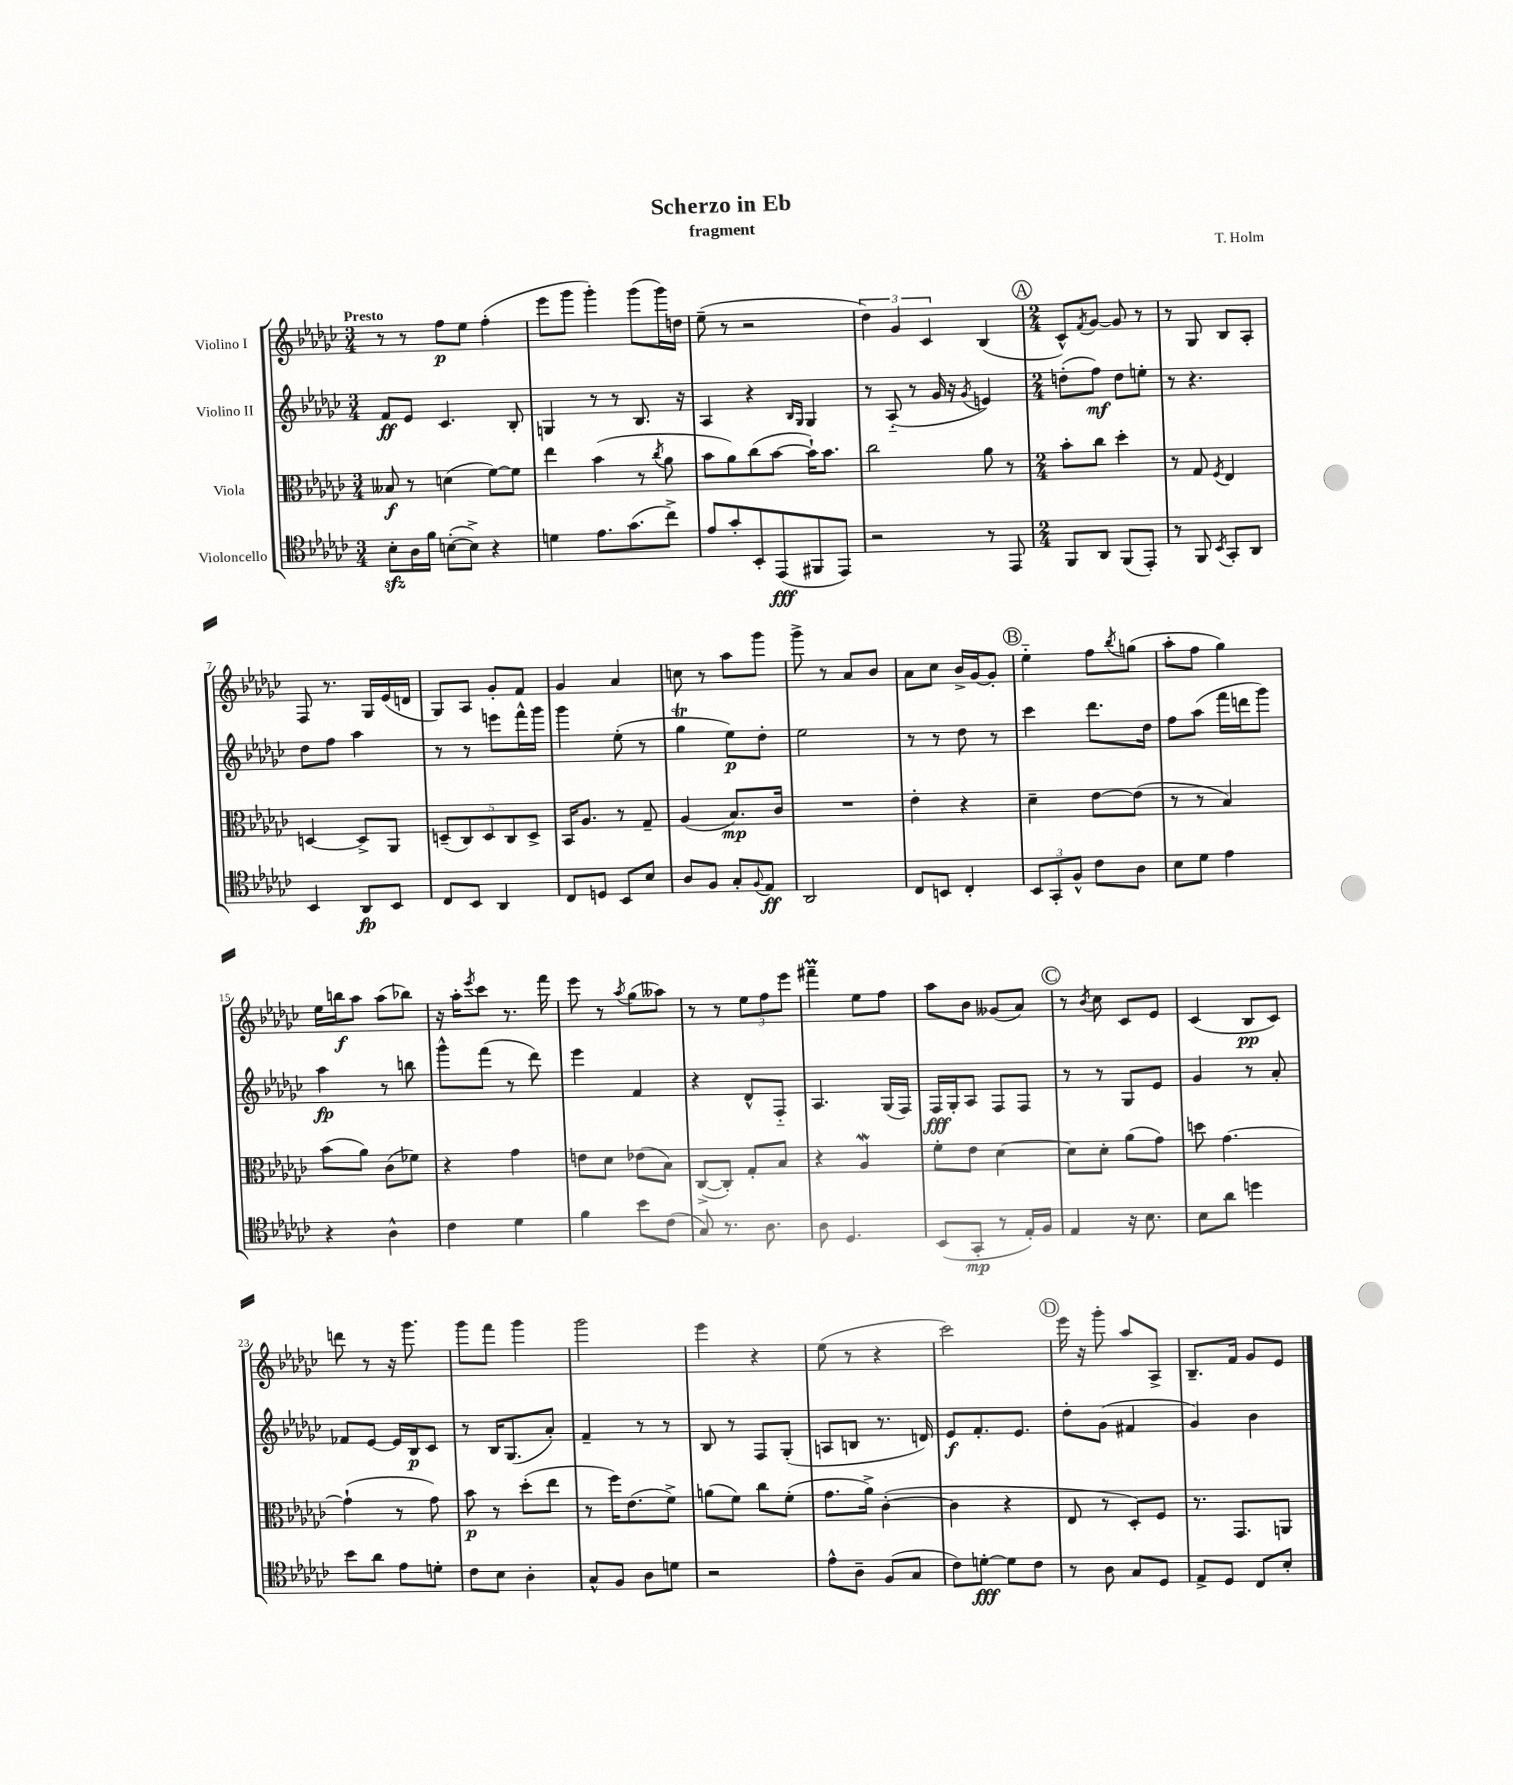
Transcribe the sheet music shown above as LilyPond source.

\header { title = "Scherzo in Eb" composer = "T. Holm" subtitle = "fragment" }
<<
\new StaffGroup <<
\new Staff = "s0" \with { instrumentName = "Violino I" } {
    \clef treble \key ges \major \numericTimeSignature \time 3/4 \tempo "Presto"
    r8 r8 f''8\p ees''8 f''4-.( |
    ees'''8 ges'''8 ges'''4-.) ges'''8( ges'''16) d''16 |
    ees''8--( r8 r2 |
    \tuplet 3/2 { des''4) ges'4 ces'4 } bes4( |
    \mark \markup { \circle "A" } \numericTimeSignature \time 2/4 ces'8-^) \acciaccatura { f'8 } ges'8~ ges'8 r8 |
    r8 ges8 bes8 aes8-. |
    f8 r8. ges16 ees'16( d'16 |
    ges8) aes8 ges'8-. f'8 |
    ges'4 aes'4 |
    c''8 r8 aes''8 ges'''8 |
    ges'''8-> r8 aes'8 bes'8 |
    aes'8 ces''8 bes'16-> ges'16~ ges'8-. |
    \mark \markup { \circle "B" } ees''4-_ f''8 \acciaccatura { bes''8 } g''8( |
    aes''8-. f''8 ges''4) |
    ees''16 b''16\f aes''8 aes''8( bes''8) |
    r16 aes''16-. \acciaccatura { ees'''8 } ces'''8 r8. f'''16 |
    ees'''8 r8 \acciaccatura { aes''8 } ges''8( aeses''8) |
    r8 r8 \tuplet 3/2 { ees''8 f''8 ees'''8 } |
    fis'''4--\prall ees''8 f''8 |
    aes''8 bes'8 geses'8( aes'8) |
    \mark \markup { \circle "C" } r8 \acciaccatura { bes'8 } ces''8 ces'8 ees'8 |
    ces'4( bes8\pp ces'8) |
    d'''8 r8 r16 ges'''8. |
    ges'''8 f'''8 ges'''4 |
    ges'''2 |
    ees'''4 r4 |
    ees''8( r8 r4 |
    ces'''2) |
    \mark \markup { \circle "D" } ees'''16 r16 ges'''8-. aes''8 aes8-> |
    bes8.-- f'16 ges'8 ees'8 \bar "|." |
}
\new Staff = "s1" \with { instrumentName = "Violino II" } {
    \clef treble \key ges \major \numericTimeSignature \time 3/4
    f'8\ff ees'8 ces'4. bes8-. |
    g4 r8 r8 bes8. r16 |
    aes4 r4 \grace { bes16 ges16 } ges4 |
    r8 aes8-_( r8 ges'16 r16 \acciaccatura { ges'8 } e'4) |
    \mark \markup { \circle "A" } \numericTimeSignature \time 2/4 d''8-.( f''8\mf) d''8 e''8-. |
    r8 r4. |
    des''8 f''8 aes''4 |
    r8 r8 e'''8 f'''16-^ ges'''16 |
    ges'''4 ees''8-.( r8 |
    ges''4\trill ees''8\p) des''8-. |
    ees''2 |
    r8 r8 des''8 r8 |
    \mark \markup { \circle "B" } ces'''4 des'''8. des''16 |
    f''8 aes''8( f'''16 d'''16 ges'''8) |
    aes''4\fp r8 b''8 |
    ges'''8-^ f'''8( r8 des'''8) |
    ees'''4 f'4 |
    r4 des'8-^ f8-_ |
    aes4. ges16( f16) |
    f16\fff ges16-. aes8 f8 f8 |
    \mark \markup { \circle "C" } r8 r8 ges8 ees'8 |
    ges'4 r8 aes'8-. |
    fes'8 ees'8~ ees'16 bes16\p ces'8 |
    r8 bes16 ges8.( aes'8-.) |
    f'4-- r8 r8 |
    bes8 r8 f8 ges8-.( |
    a8 b8 r8. d'16) |
    ees'8\f f'8.-. ees'8. |
    \mark \markup { \circle "D" } des''8-. ges'8( fis'4 |
    ges'4) bes'4 \bar "|." |
}
\new Staff = "s2" \with { instrumentName = "Viola" } {
    \clef alto \key ges \major \numericTimeSignature \time 3/4
    beses8\f r8 d'4( f'8~) f'8 |
    ees''4 bes'4( r8 \acciaccatura { ces''8 } aes'8 |
    bes'8 aes'8) ces''8( bes'8~ bes'16-!) bes'8. |
    ces''2 aes'8 r8 |
    \mark \markup { \circle "A" } \numericTimeSignature \time 2/4 bes'8-. ces''8 des''4-. |
    r8 ges8 \acciaccatura { f8 } ees4 |
    d4~ d8-> aes,8 |
    \tuplet 5/4 { d8--( ces8) d8 ces8 d8-> } |
    bes,16 aes8. r8 ges8-- |
    aes4( bes8.\mp) ces'16 |
    R2 |
    ees'4-. r4 |
    \mark \markup { \circle "B" } des'4-- ees'8~ ees'8( |
    r8 r8 bes4) |
    bes'8( aes'8) ces'8( fes'8) |
    r4 ges'4 |
    e'8 des'8 ees'8( bes8) |
    ces8~->( ces8-.) ges8-. bes8 |
    r4 aes4\mordent |
    f'8-. ees'8 des'4~ |
    \mark \markup { \circle "C" } des'8 des'8-. aes'8( ges'8) |
    d''8 ges'4.~ |
    ges'4-!( r8 ges'8) |
    bes'8\p r8 des''8-.( ees''8 |
    r8 f''16) ees'8.( f'8->) |
    a'8( f'8) ces''8 f'8-.( |
    ges'8. aes'16->) ces'4~-.( |
    ces'4 r4 |
    \mark \markup { \circle "D" } ees8 r8 des8-.) f8 |
    r8. ges,8. a,8 \bar "|." |
}
\new Staff = "s3" \with { instrumentName = "Violoncello" } {
    \clef tenor \key ges \major \numericTimeSignature \time 3/4
    bes8-.\sfz aes16 f'16 b8~-.( b8->) r4 |
    d'4 ees'8. ges'8.( ces''8->) |
    ees'8 ges'8-. bes,8-. ees,8\fff( fis,8 ees,8) |
    r2 r8 ees,8 |
    \mark \markup { \circle "A" } \numericTimeSignature \time 2/4 f,8 aes,8 f,8( ees,8-.) |
    r8 f,8 \acciaccatura { bes,8 } ges,8-. aes,8 |
    bes,4 aes,8\fp bes,8 |
    ces8 bes,8 aes,4 |
    ces8 d8 bes,8 bes8 |
    aes8 f8 ges8-. \appoggiatura { f8 } ees8\ff |
    aes,2 |
    ces8 b,8 ces4-. |
    \mark \markup { \circle "B" } \tuplet 3/2 { bes,8 ges,8-. f8-^ } ces'8 aes8 |
    bes8 des'8 ees'4 |
    r4 aes4-^ |
    ces'4 des'4 |
    f'4 bes'8 ces'8( |
    ges8) r8. aes8. |
    aes8 des4. |
    bes,8( ges,8-.\mp r8 ees16-.) f16 |
    \mark \markup { \circle "C" } ees4 r16 bes8. |
    bes8 aes'8 d''4 |
    bes'8 aes'8 ees'8 d'8-. |
    ces'8 bes8 aes4-. |
    ges8-^ f8 aes8 d'8 |
    r2 |
    ees'8-^ aes8-- f8( ges8 |
    ces'8) d'8~-.\fff d'8 ces'8 |
    \mark \markup { \circle "D" } r8 aes8 ges8 des8 |
    ees8-> des8 ces8 bes8-. \bar "|." |
}
>>
>>
